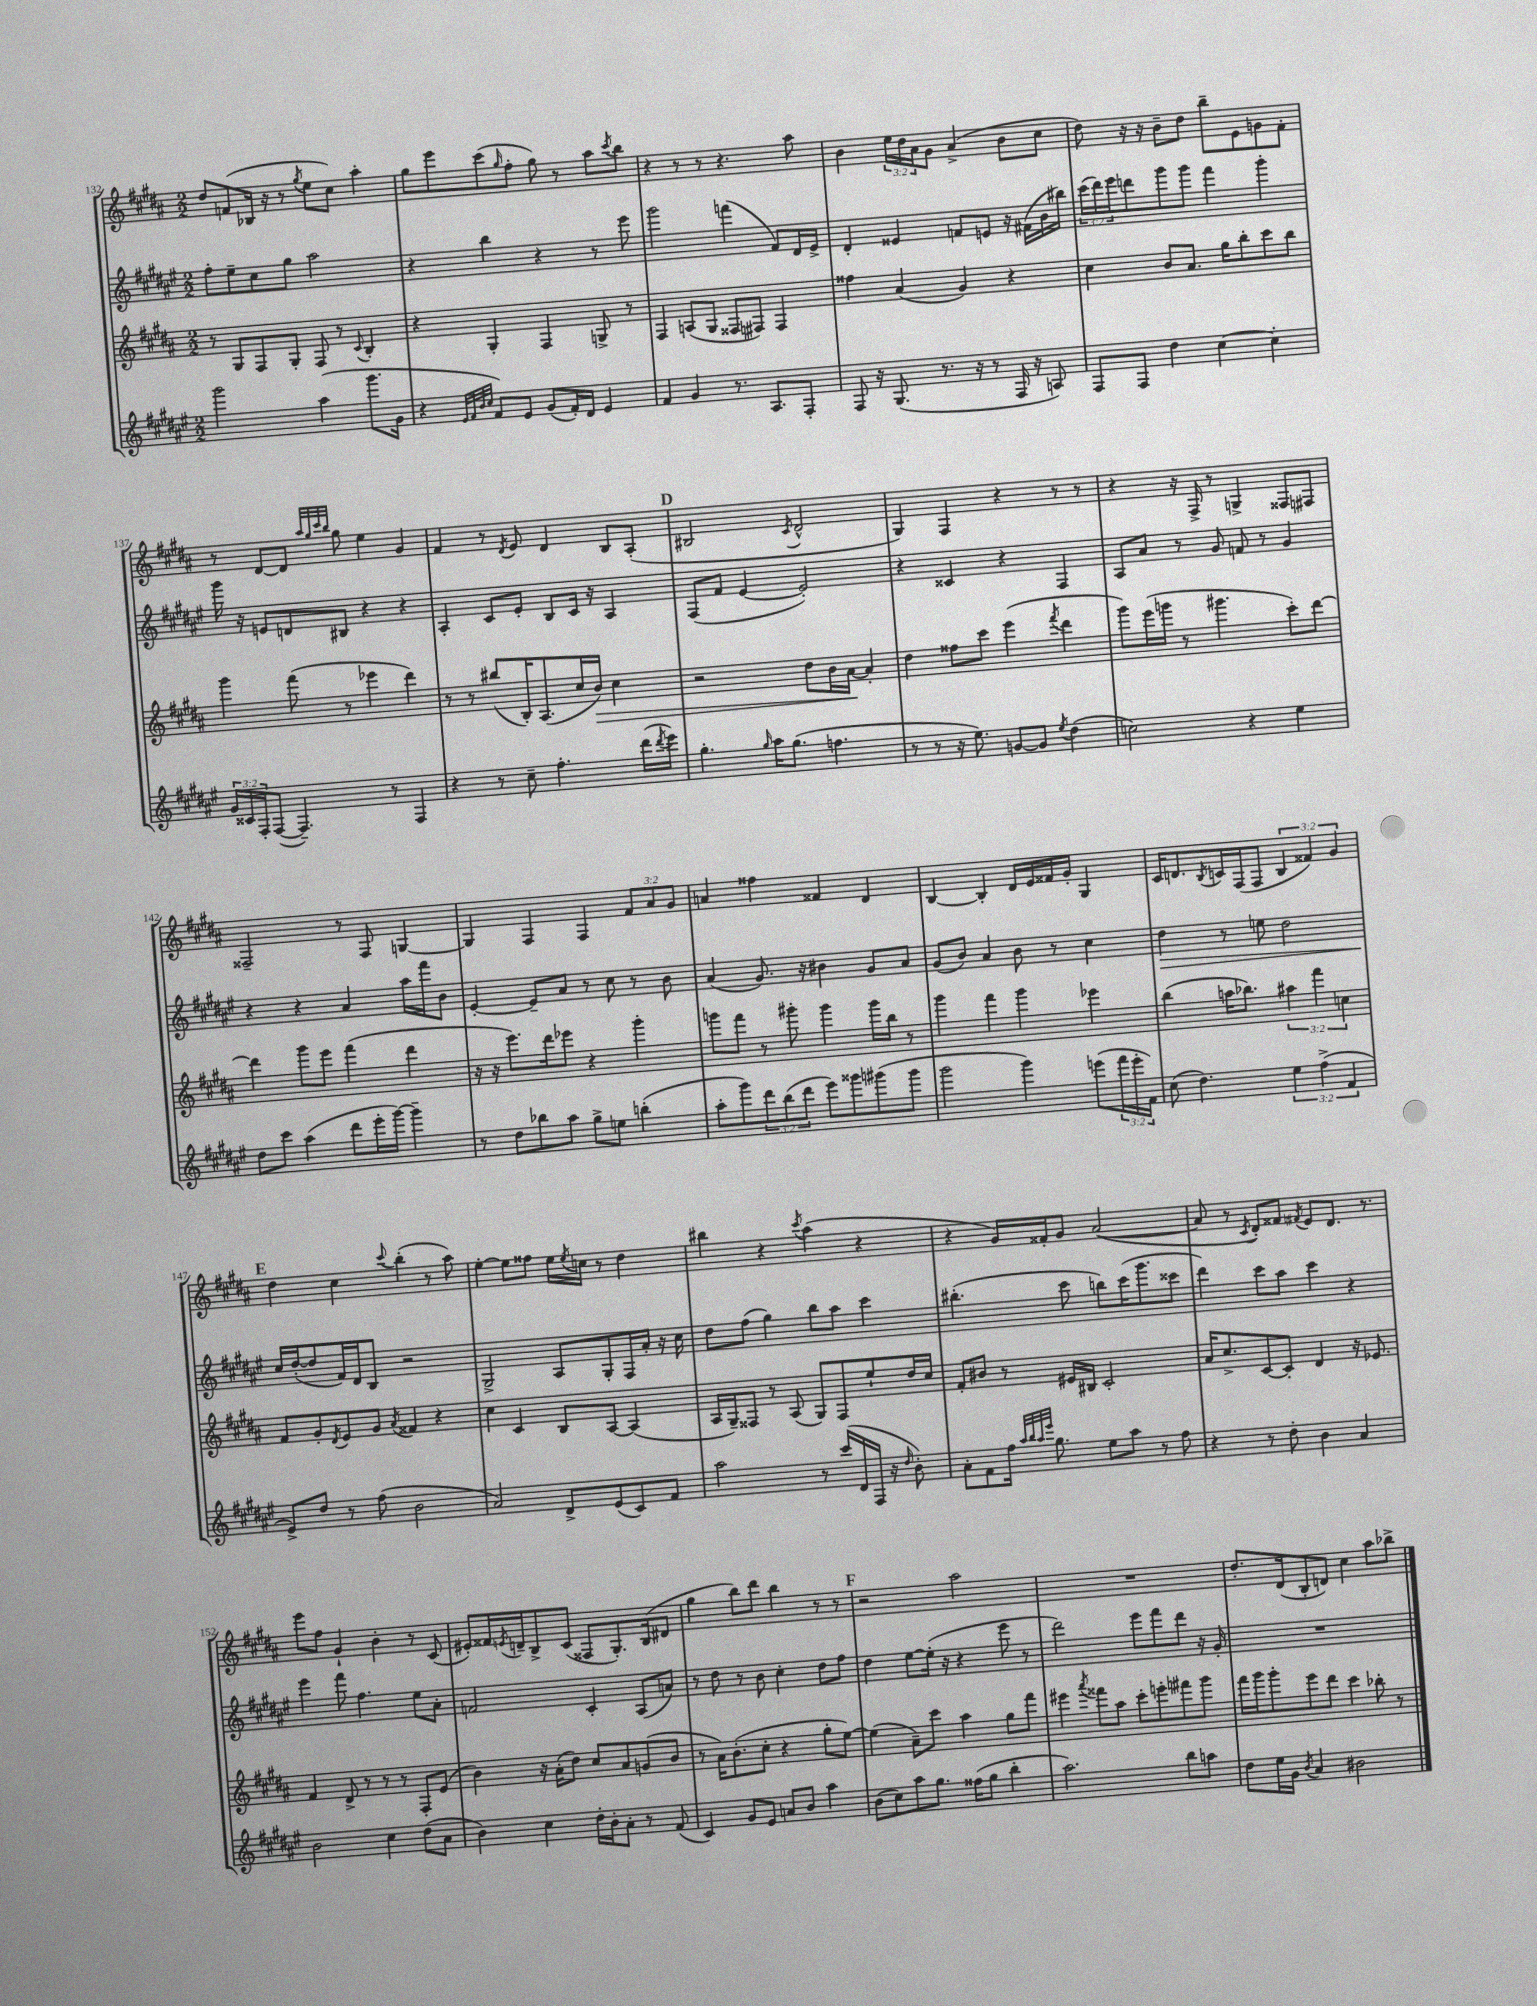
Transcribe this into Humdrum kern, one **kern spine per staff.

**kern	**kern	**kern	**kern
*staff4	*staff3	*staff2	*staff1
*clefG2	*clefG2	*clefG2	*clefG2
*k[f#c#g#d#a#e#]	*k[f#c#g#d#a#]	*k[f#c#g#d#a#e#]	*k[f#c#g#d#a#]
*M2/2	*M2/2	*M2/2	*M2/2
2ggg#	8r	8ff#'	8dd#
.	8G#	8ee#~	(8f
.	8F#	8cc#	16B-
.	.	.	16r
.	8G#'	8gg#	8r
.	.	.	8qgg#
(4aa#	8F#	2aa#	8ee
.	8r	.	8cc#)
.	8qqc#	.	.
8.ggg#	4B'	.	4aa#'
16g#	.	.	.
=	=	=	=
4r	4r	4r	8gg#
.	.	.	8eee
32qqe#	.	.	.
32qqf#	.	.	.
32qqb	.	.	.
32qqcc#	.	.	.
8f#)	4G#'	4bb	(8ccc#
.	.	.	16qqgg#
8e#	.	.	8ff#'
(8g#	4F#	4r	8gg#)
16f#')	.	.	8r
16d#	.	.	.
4e#	8G^	8r	8aa#
.	.	.	8qccc#
.	8r	8eee#	8bb
=	=	=	=
4f#	4F#	2ggg#	4r
4g#	(8A	.	8r
.	8G#	.	8r
8.r	8F##	(4fff	4.r
.	8F#)	.	.
8.A#	.	.	.
.	4F#	8f#)	.
8F#'	.	16d#	8aa#
.	.	16e#^	.
=	=	=	=
8F#	4ff##	4d#'	4b
16r	.	.	.
(8.G#	.	.	.
.	(4a#	4e##	24ee
.	.	.	24dd#
.	.	.	24a#
8.r	.	.	8g#
.	4g#)	8f	(4a#^
16r	.	.	.
8r	.	8e	.
16F#	4r	16r	8b
16r	.	(16f#	.
8A)	.	16b	8cc#
.	.	16bb#)	.
=	=	=	=
8F#	4cc#	(24ccc#	8dd#)
.	.	24ddd#)	.
.	.	24eee#	.
8F#	.	8ddd	16r
.	.	.	16r
4dd#	8b	8ggg#	8b~
.	8.a#	8ggg#	8dd#
[4cc#	.	4fff#	8bb~
.	16gg#	.	.
.	8bb'	.	8e
4cc#']	8ccc#	4ggg#'	8g
.	8bb	.	8f#'
=	=	=	=
24g#	4ggg#	16ggg#	8r
24c##	.	.	.
.	.	16r	.
24F#'	.	.	.
([8F#	.	8e	[8d#
4.F#~])	(8fff#	8d	8d#]
.	.	.	32qqaa#
.	.	.	32qqgg#
.	.	.	32qqccc#
.	.	.	32qqbb
.	8r	8B#	8gg#
.	4eee-	4r	4ee
8r	.	.	.
4F#	4ddd#)	4r	4g#
=	=	=	=
4r	8r	4A#'	4f#
.	8r	.	.
8r	(8bb#	8c#	8r
.	.	.	8qd#
8cc#~	16B')	8e#'	8e
.	(8.A#	.	.
4.ff#'	.	8B	4d#
.	16cc#	16c#	.
.	16b)	16r	.
.	4cc#	4A#	8B
(16ddd#	.	.	(8A#'
8qddd#	.	.	.
16eee#)	.	.	.
=	=	=	=
4.gg#'	2r	(8F#	2B#
.	.	8f#	.
.	.	[4e#	.
16qqgg#	.	.	.
16aa#	.	.	.
(8.gg#	.	.	.
.	.	.	8qc#
.	8dd#	2e#'])	2d#^^
4.ff	16b	.	.
.	[16a#	.	.
.	4a#']	.	.
=	=	=	=
8r	4dd#	4r	4G#)
8r	.	.	.
16r	8ff##	4c##	4F#
8.ee#)	.	.	.
.	8ccc#	.	.
[8g	(4eee	4r	4r
8g]	.	.	.
8qee#	8qfff#	.	.
(4dd#	4ddd#	4F#	8r
.	.	.	8r
=	=	=	=
2cc)	8ggg#)	8A#	4r
.	(16eee	8a#	.
.	16ggg	.	.
.	8r	8r	16r
.	.	.	16F#^
.	4.ggg#	8g#	8r
4r	.	8f	4G^
.	.	8r	.
4ee#	8ccc#')	4g#	8F##
.	[8ddd#	.	8F#
=	=	=	=
8dd#	4ddd#]	4r	2F##~
8ccc#	.	.	.
(4aa#	8ggg#	4r	.
.	8eee	.	.
8ddd#	(4fff#	4a#	8r
16eee#'	.	.	8F##
[16ggg#)	.	.	.
4ggg#~]	4ddd#	16aa#	[4G
.	.	16fff#	.
.	.	8b	.
=	=	=	=
8r	16r	[4e#'	4G]
.	16r	.	.
8dd#	8.eee)	.	.
8bb-	.	8e#~]	4F#
.	16ddd#	.	.
8aa#	8eee-	8a#	.
8gg#^	4r	8r	4F#
8ee	.	8cc#	.
(4bb'	4ggg#'	8r	12f#
.	.	.	12a#
.	.	8b	.
.	.	.	12g#
=	=	=	=
8aa#'	8ggg	(4a#	4a
8ggg#)	8fff#	.	.
12ddd#	8r	8.g#)	4ff##
(12bb	.	.	.
.	8ggg#'	.	.
12ddd#	.	.	.
.	.	16r	.
8eee#)	4ggg#	4b#	4f##
8ggg##	.	.	.
(8ggg#	16ggg#	8g#	4d#
.	16bb	.	.
8ggg#	8r	8a#	.
=	=	=	=
2ggg#	4ggg#	(8g#	[4B
.	.	8b)	.
.	4fff#	4a#	4B']
4ggg#)	4ggg#	8b	16d#
.	.	.	16e
.	.	8r	16f##
.	.	.	16g#'
(8eee	4eee-	4cc#	4G#
24fff#	.	.	.
24eee'	.	.	.
24f#)	.	.	.
=	=	=	=
(8cc#	(4bb	4dd#	16c#
.	.	.	8.d
4.dd#)	.	.	.
.	.	.	8qB
.	16aa	8r	16c
.	8.bb-)	.	(16F#
.	.	8ee	8F#
6ee#	6aa#	2dd#	6B
(6ff#^	6fff#	.	6f##)
6f#	6cc	.	6g#
=	=	=	=
8e#^)	8f#	16cc#	4dd#
.	.	([16dd#'	.
8dd#	8g#'	8dd#]	.
.	8qd#	.	.
8r	8e	16f#)	4cc#
.	.	16d#	.
(8ff#	8g#	8B	.
.	8qa#	.	8qqccc#
2b	4f##	2r	(4bb'
.	4r	.	8r
.	.	.	8aa#)
=	=	=	=
2a#)	4cc#	2G#^	[4ee'
.	4c#	.	8ee]
.	.	.	8ff##
8d#^	8B	8A#	16ee
.	.	.	8qee
.	.	.	16cc
(8e#	[8A#	8G#'	8r
8c#)	(4A#]	16F#	4dd#
.	.	16a#'	.
8f#	.	16r	.
.	.	16cc#	.
=	=	=	=
2aa#	16A#	8dd#	4bb#
.	16G#~)	.	.
.	8F##	(8ff#	.
.	8r	4gg#)	4r
.	(8A#	.	.
.	.	.	8qccc#
8r	8G#)	8bb	(4aa#
(16ccc#	8F##	8aa#	.
16d#	.	.	.
16F#	8ee`	4ccc#	4r
16r	.	.	.
16qqdd#	.	.	.
8b')	16dd#	.	.
.	16cc#	.	.
=	=	=	=
8a#'	8f#'	(4.bb#'	4r
8f#	8b#	.	.
16ff#	8r	.	16g#)
32qqaa#	.	.	.
32qqbb	.	.	.
32qqaa#	.	.	.
32qqeee#	.	.	.
8.gg#	.	.	16f##'
.	16e#	8ccc#	8g#
.	16B#	.	.
8ee#	2c#'	8bb)	([2a#
8aa#	.	(16ccc#	.
.	.	8.ggg#	.
8r	.	.	.
8ff#	.	8ccc##	.
=	=	=	=
4r	16a#	4ddd#)	8a#]
.	8.cc#^	.	.
.	.	.	8r
.	.	.	8qc#
8r	[8c#	8ccc#	8d#')
8dd#'	8c#']	8aa#	8f##
.	.	.	8qf#
4b	4d#	4ccc#	8e
.	.	.	8.d#
4a#	16r	4r	.
.	8.e-	.	8.r
=	=	=	=
2b	4f#	4eee#	8eee
.	.	.	8ff#
.	8d#^	8fff#	4g#`
.	8r	4.ff#	.
4cc#	8r	.	4b'
.	8r	.	.
(8dd#	8F#'	8ee#	8r
8a#	(8e	8a#'	(8c#
=	=	=	=
4b)	4b)	2f	8e#')
.	.	.	16f##
.	.	.	8qe
.	.	.	16d~
4cc#	16r	.	8B^
.	(16a#'	.	.
.	8dd#)	.	(8c#
16dd#'	8cc#	4c#'	8F##
16b'	.	.	.
8a#'	8a#	.	8.G#')
8r	(8g	(8A#	.
.	.	.	(16B
(8f#	8b	8a)	8d#
=	=	=	=
4c#)	8r	8r	4gg#
.	16a#)	8dd#	.
.	(8.b'	.	.
8g#	.	8r	8bb)
8e#	8cc#'	8b	8ddd#
8a	4r	4cc#'	4bb
8b	.	.	.
4aa#	8gg#'	8dd#	8r
.	[8ee)	8ff#	8r
=	=	=	=
(8b	(4ee]	4dd#	2r
8cc#)	.	.	.
8aa#	8a#~)	[8ee#	.
8.gg#	8ccc#	(16ee#']	.
.	.	16r	.
.	4aa#	4r	2aa#
(16ff##	.	.	.
8gg#	.	.	.
4bb'	8gg#	8eee#	.
.	8fff#	8r	.
=	=	=	=
2.aa#)	4eee#	2ddd#)	1r
.	8qaaa#	.	.
.	8fff##	.	.
.	8aa#	.	.
.	8ccc#'	8eee#	.
.	8eee'	8fff#	.
8bb	8fff#	8ddd#	.
8aa	8ggg#	16r	.
.	.	16g#'	.
=	=	=	=
8dd#	16fff#	1r	8.dd#'
.	16ggg#	.	.
16ee#	8ggg#'	.	.
16g#	.	.	(16d#
8qb	.	.	.
4a#	8eee	.	8B'
.	8ddd#	.	8d)
2b#	4ccc#	.	4cc#
.	8bb-'	.	8aa#
.	8r	.	8bb-^
==	==	==	==
*-	*-	*-	*-
